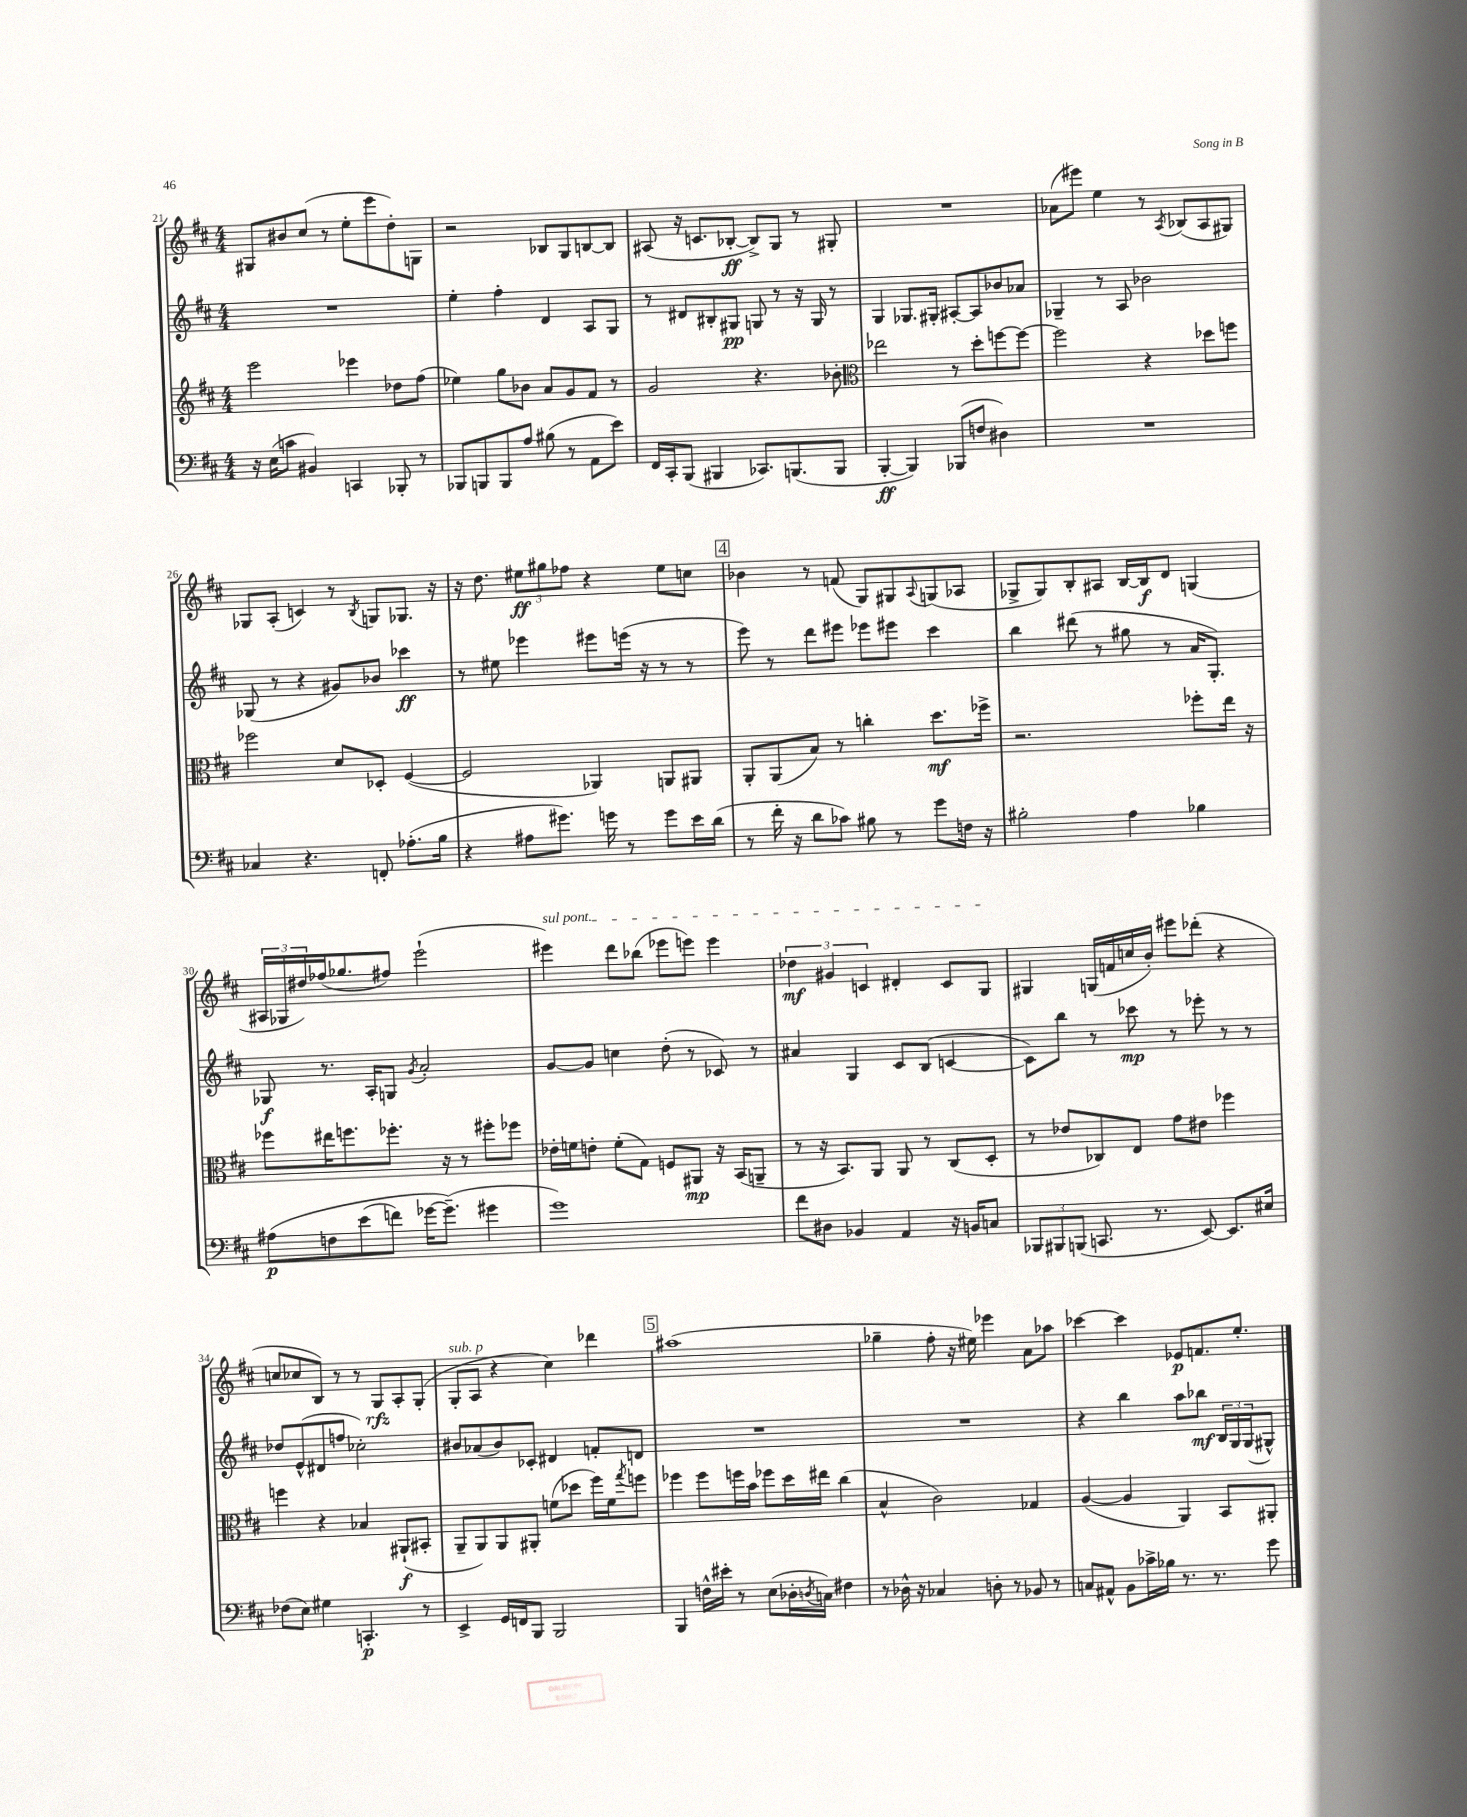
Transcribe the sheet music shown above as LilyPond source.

<<
\new StaffGroup <<
\new Staff = "s0" {
    \clef treble \key d \major \numericTimeSignature \time 4/4
    gis8 bis'8 cis''8( r8 e''8-. e'''8 d''8-.) g8 |
    r2 bes8 g8 b8~ b8 |
    ais8( r16 c'8. bes8~-.\ff bes8->) g8 r8 gis8-. |
    R1 |
    aes'8( eis'''8) e''4 r8 \acciaccatura { a8 } bes8( a8 gis8) |
    ges8 a8-.( c'4) r8 \acciaccatura { b8 } g8 ges8. r16 |
    r16 d''8. \tuplet 3/2 { eis''8\ff gis''8 fes''8 } r4 eis''8 c''8 |
    \mark \markup { \box "4" } bes'4 r8 f'8( g8) gis8 \appoggiatura { a8 } g8( aes8 |
    ges8-> ges8) b8-. ais8 b16~ b16\f d'8 g4( |
    \tuplet 3/2 { ais16 ges16 dis''16) } fes''16( ges''8. fis''8) e'''2-!( |
    \once \override TextSpanner.bound-details.left.text = \markup { \italic "sul pont." } eis'''4\startTextSpan) d'''8 bes''8( ees'''8 e'''8) e'''4 |
    \tuplet 3/2 { des''4\mf gis'4 c'4 } dis'4-. c'8 g8\stopTextSpan |
    gis4 g16( f'16 c''16 b'16-.) eis'''8 des'''8-.( r4 |
    c''8 ces''8 b8) r8 r8 g8\rfz a8-. g8-.( |
    g8-.^\markup { \italic "sub. p" } a8 r4 cis''4) des'''4 |
    \mark \markup { \box "5" } ais''1( |
    ges''4-- fis''8-. r16 eis''16) ees'''4 a'8 aes''8 |
    ces'''4~ ces'''4 ees'8\p f'8. e''8.-. \bar "|." |
}
\new Staff = "s1" {
    \clef treble \key d \major \numericTimeSignature \time 4/4
    R1 |
    e''4-. fis''4-. d'4 a8 g8 |
    r8 dis'8 bis8-. gis8\pp g8 r8 r16 g16 r8 |
    g4 ges8. gis16-. ais8~-. ais8 bes'8 aes'8 |
    ges4-- r8 a8 bes'2 |
    ges8( r8 r4 gis'8) bes'8 ces'''4\ff |
    r8 eis''8 ees'''4 eis'''8 e'''16( r16 r8 r8 |
    \mark \markup { \box "4" } e'''8) r8 d'''8 eis'''8 ees'''8 eis'''8 cis'''4 |
    b''4 dis'''8( r8 gis''8 r8 a'16 g8.-.) |
    ges8\f r8. a16-. g8 \acciaccatura { g'8 } a'2-. |
    g'8~ g'8 c''4 d''8-.( r8 ces'8) r8 |
    ais'4 g4 cis'8 b8( c'4~ |
    c'8) b''8 r8 ces'''8\mp r8 ees'''8-. r8 r8 |
    des''8 e'8-^( dis'8 f''8 ces''2-.) |
    bis'8 aes'8( bis'8) ces'8-. dis'4 f'8-. d'8 |
    \mark \markup { \box "5" } R1 |
    R1 |
    r4 b''4 a''8 bes''8\mf \tuplet 3/2 { b16 g16 g16( } gis8-^) \bar "|." |
}
\new Staff = "s2" {
    \clef treble \key d \major \numericTimeSignature \time 4/4
    e'''2 ees'''4 des''8 fis''8( |
    ees''4) g''8 bes'8 a'8 g'8 fis'8 r8 |
    g'2 r4. bes'8-. |
    \clef alto ees''2 r8 d''8-. f''8~ f''8~ |
    f''2 r4 des''8 f''8 |
    fes''2 d'8 des8-. fis4~( |
    fis2 aes,4) a,8 ais,8 |
    \mark \markup { \box "4" } a,8-. a,8( b8) r8 c''4-. d''8.\mf fes''16-> |
    r2. fes''8-. e''16 r16 |
    fes''8 eis''16 f''8. fes''8.-. r16 r8 fis''8-. fes''8 |
    ees'16-. f'16 e'8-. f'8-.( g8) f8 ais,8\mp r16 b,16( a,8-- |
    r8 r16 b,8.) a,8 a,8 r8 cis8( d8-. |
    r8 ees'8 ces8) e8 g'8 eis'8 fes''4 |
    f''4 r4 bes4 ais,8-!\f( bis,8-. |
    a,8-- a,8) a,8 ais,8-. f'8( des''8 fis''16) f'16 \acciaccatura { g''8 } f''8 |
    \mark \markup { \box "5" } fes''4 fes''8 f''16 b'16 fes''8 d''16 eis''16 cis''4( |
    b4-^ cis'2) ges4 |
    a4~( a4 a,4) b,8 ais,8-. \bar "|." |
}
\new Staff = "s3" {
    \clef bass \key d \major \numericTimeSignature \time 4/4
    r16 e16( c'8 bis,4) c,4 bes,,8-. r8 |
    bes,,8 b,,8 b,,8 a8 bis8( r8 a,8 e'8) |
    fis,16 cis,16-. b,,8( bis,,4 ces,8.) b,,8.( b,,8 |
    b,,4~-.\ff b,,4) bes,,8( f8 dis4) |
    R1 |
    ces4 r4. f,8-. aes8.-.( b16 |
    r4 ais8 gis'8.) g'16 r8 g'8 e'16 d'16( |
    \mark \markup { \box "4" } r8 fis'16-. r16 d'8 ces'8) bis8 r8 g'8 f16 r16 |
    bis2-. a4 bes4 |
    ais8\p\( f8 e'8( f'8) ges'16~ ges'8.--(\) gis'4 |
    g'1) |
    fis'8 dis8 bes,4 a,4 r16 b,16 c8 |
    \tuplet 3/2 { bes,,8 bis,,8 b,,8( } c,8. r8. e,8~) e,8. eis16 |
    fes8( e8) gis4 c,4.-.\p r8 |
    e,4-> g,16 f,16 b,,8 b,,2 |
    \mark \markup { \box "5" } b,,4 f16-^ eis'16-. r8 e8( des16-. \acciaccatura { d8 } c16) fis4 |
    r8 des16-^ r16 ces4 d8-. r8 bes,8 r8 |
    c8 ais,8-^ b,8 ces'16-> bes16 r8. r8. g'8 \bar "|." |
}
>>
>>
\layout { \context { \Score currentBarNumber = #21 } }
